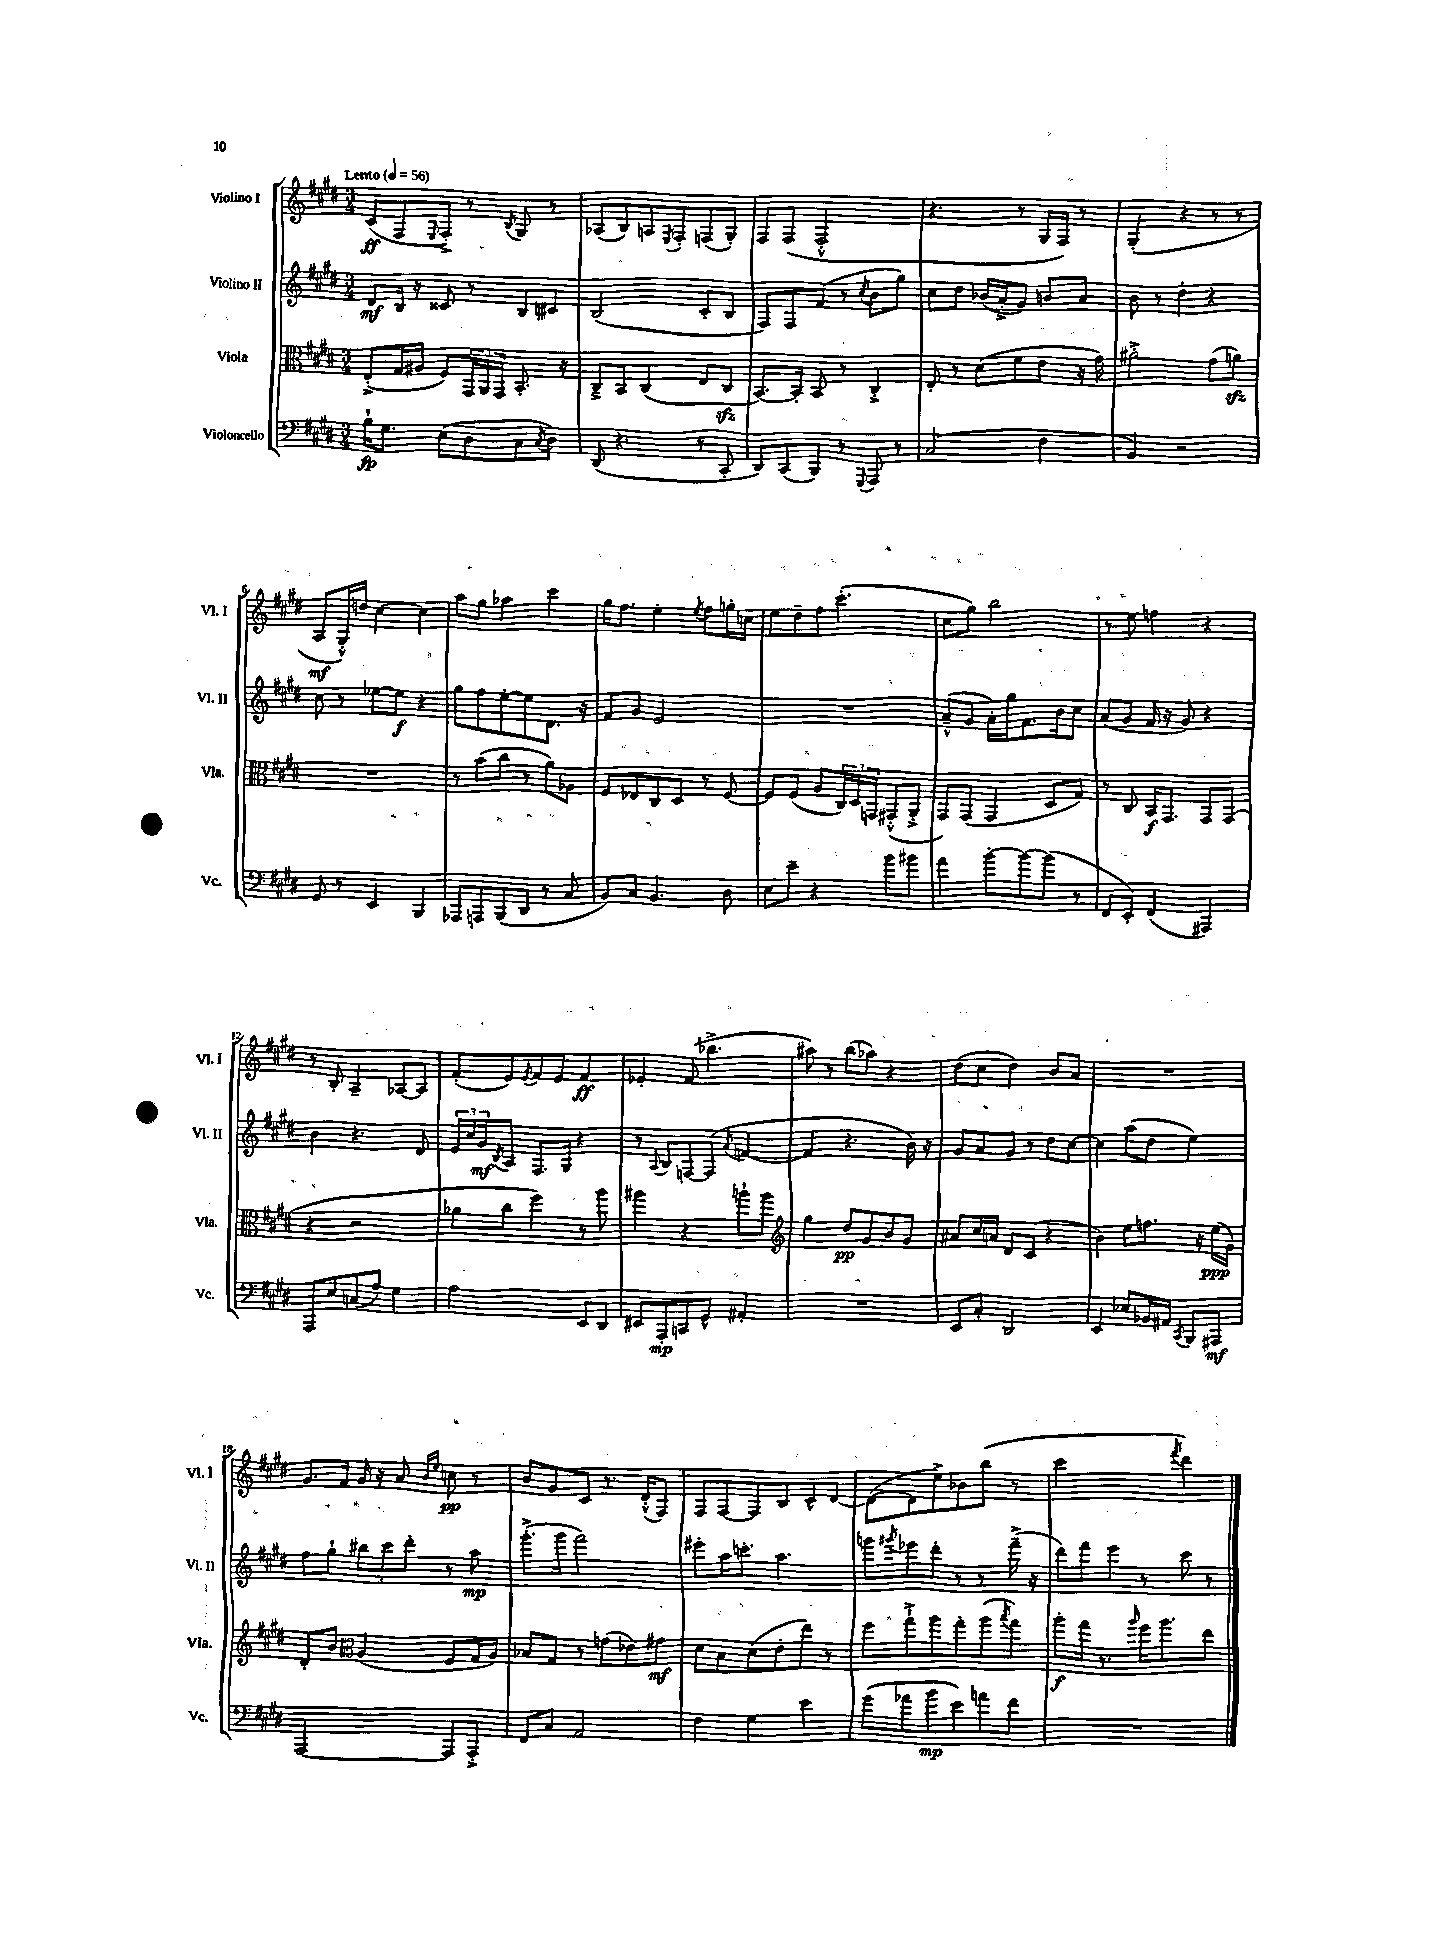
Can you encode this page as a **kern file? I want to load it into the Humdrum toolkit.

**kern	**kern	**kern	**kern
*staff4	*staff3	*staff2	*staff1
*clefF4	*clefC3	*clefG2	*clefG2
*k[f#c#g#d#]	*k[f#c#g#d#]	*k[f#c#g#d#]	*k[f#c#g#d#]
*M3/4	*M3/4	*M3/4	*M3/4
*MM56	*MM56	*MM56	*MM56
16B`	(8E'^	8d#	(8c#
8.G#	.	.	.
.	16G#	16B	8F#
.	16A#	16r	.
.	.	.	8qqE
(8E	8F#)	8c##	8F#'^)
8D#	24GG#	8r	8r
.	24AA	.	.
.	24GG#	.	.
.	.	.	8qB
8C#	8.BB'	8B	8G#
8qC#	.	.	.
8D#)	.	8c#	8r
.	16r	.	.
=	=	=	=
(8DD#	8C#~^	(2B	(8A-
4.r	8BB	.	8B)
.	(4C#	.	8A
.	.	.	8qE
.	.	.	8F#'
8r	8E	8c#'	(8F
8CC#'	8C#	8B	8G#')
=	=	=	=
8DD#)	[8.BB)	8F#)	8F#
(8CC#	.	8F#	(8F#
.	16BB']	.	.
8BBB)	8BB	(8f#	2F#'^^
8r	8r	8r	.
8qqGGG#	.	8qcc#	.
8AAA	4C#'^	8b	.
8r	.	8gg#)	.
=	=	=	=
(2C#	8E'	8cc#	4.r
.	8r	8dd#	.
.	(8d#	(16b-	.
.	.	16a'^	.
.	8f#	8g#)	8r
4F#	8e	8b	16G#
.	.	.	16F#)
.	16r	8a	8r
.	16g#)	.	.
=	=	=	=
4BB)	2a#'^	8b	(4G#'
.	.	8r	.
2r	.	4dd#'	4r
.	(8g#	4r	8r
.	8a)	.	8r
=	=	=	=
8GG#	2.r	8cc#	8A
8r	.	8r	16G#'^^)
.	.	.	16dd
4EE	.	[8ee-	[4cc#
.	.	8ee-]	.
4BBB	.	4r	4cc#]
=	=	=	=
8AAA-	8r	8gg#	8aa
8AAA	(8b	8ff#	8gg#
(8BBB	8cc#	[8ee'	4aa-
8DD#	8r	8ee]	.
8r	8a)	8.d#	4ccc#
8C#	8A-	.	.
.	.	16r	.
=	=	=	=
8BB)	8F#	8f#	16gg#
.	.	.	8.ff#
8C#	8E-	8g#	.
4.BB	8C#	2e	4ee'
.	8D#	.	.
.	.	.	8qee
.	8r	.	8ff#
8D#	[8F#	.	16gg'
.	.	.	16cc
=	=	=	=
8E	8F#]	2.r	8ee
8e~	(8F#	.	8dd#~
4r	8A	.	8ff#
.	24C#)	.	(4.ccc#'
.	24D#	.	.
.	24GG	.	.
8b	(8GG#'^^	.	.
8b#	8AA'^	.	.
=	=	=	=
4a	8GG#)	(8a~^^	8cc#
.	(8GG#	8g#	8gg#)
[8b'	4GG#	16a')	2bb
.	.	16gg#	.
8b_	.	8.f#	.
(8b]	8D#	.	.
.	.	16b	.
8r	8G#)	8cc#	.
=	=	=	=
8FF#	8r	(8a	8r
8EE')	8C#	8g#	8ee
(4FF#	16BB	16f#	4ff
.	8.GG#	16r	.
.	.	8g#)	.
4AAA#)	8GG#	4r	4r
.	(8GG#	.	.
=	=	=	=
8AAA	4r	4b	8r
8E	.	.	8B'
(8C	2r	4.r	4A~
8A)	.	.	.
4G#	.	.	[8A-
.	.	8d#	8A-]
=	=	=	=
2A	8a-	24e	(8f#'
.	.	24cc#	.
.	.	24g#	.
.	.	8qB	.
.	8cc#	8A	8e)
.	.	.	8qe
.	4ff#)	8.F#	8f#
.	.	.	8e
.	.	16G#	.
8EE	8r	4r	4f#
8DD#	8aa	.	.
=	=	=	=
8EE#	4aa#	8r	4e-'
.	.	8qqA	.
8AAA'	.	8B	.
8CC	4r	[8F	(8f#
8GG#^^	.	(8F]	4.bb-^
.	.	8qa	.
4AA#'	8aa`	[4f	.
.	8aa	.	.
=	=	=	=
*	*clefG2	*	*
2.r	4gg#	4f]	8aa#)
.	.	.	8r
.	8dd#	4.r	(8bb
.	8g#	.	8aa-)
.	8b	.	4r
.	8g#	16b)	.
.	.	16r	.
=	=	=	=
8EE	8a#	8g#	(8dd#
8C#'	16cc#	8a	8cc#
.	16a	.	.
2DD#	8d#	8g#	4dd#)
.	(8c#	8r	.
.	4r	8dd#	8b
.	.	[8cc#	8a
=	=	=	=
4EE	4b)	4cc#]	2.r
8E-	8ee	(8aa	.
16BB-	8.ff	8dd#	.
16AA#	.	.	.
8qCC#	.	.	.
8BBB	.	4ee)	.
.	16r	.	.
8AAA#	(16ee	.	.
.	16g#)	.	.
=	=	=	=
[2AAA	8d#'	8ff#	8.g#
.	8b	8gg#`	.
.	.	.	16f#
*	*clefC3	*	*
.	(4A	12bb#	16g#
.	.	.	16r
.	.	12ccc#	.
.	.	.	8a
.	.	12ddd#'	.
.	.	.	16qqb
.	.	.	16qqee
8AAA]	8F#	8r	8cc
8AAA'^	16G#	8aa	8r
.	16A)	.	.
=	=	=	=
8FF#	8B-	(8.ggg#'^	8b
8C#	8G#	.	8g#
.	.	16ggg#	.
2AA	8r	2fff#)	8c#
.	(8g	.	8.r
.	8e-)	.	.
.	.	.	(16d#'^^
.	8g#	.	8F#)
=	=	=	=
4F#	8d#	8eee#'	8F#
.	8B	16aa	[8F#
.	.	8.ccc'	.
4G#	(8d#	.	8F#]
.	8e'	4.aa	8B
4e	8ee)	.	8c#^^
.	8r	.	[8d#
=	=	=	=
(8g#	8ff#	8ggg	(8d#_
.	.	8qggg#	.
8a-	8gg#`^	8eee-	8d#]
8b	8aa	8ddd#'	8ee^)
8e)	8gg#'	8r	8b-
8a	(8aa	8r	(8bb
.	8qbb	.	.
8f#	8gg#)	(16fff#~^	8r
.	.	16r	.
=	=	=	=
2.r	8aa'	8ddd#)	2ccc#
.	16gg#	8fff#	.
.	8.r	.	.
.	.	8eee	.
.	16qqaa	.	.
.	16ff#	8r	.
.	8.aa	.	.
.	.	.	8qfff#
.	.	8ccc#	4ddd#)
.	8ee	8r	.
==	==	==	==
*-	*-	*-	*-
